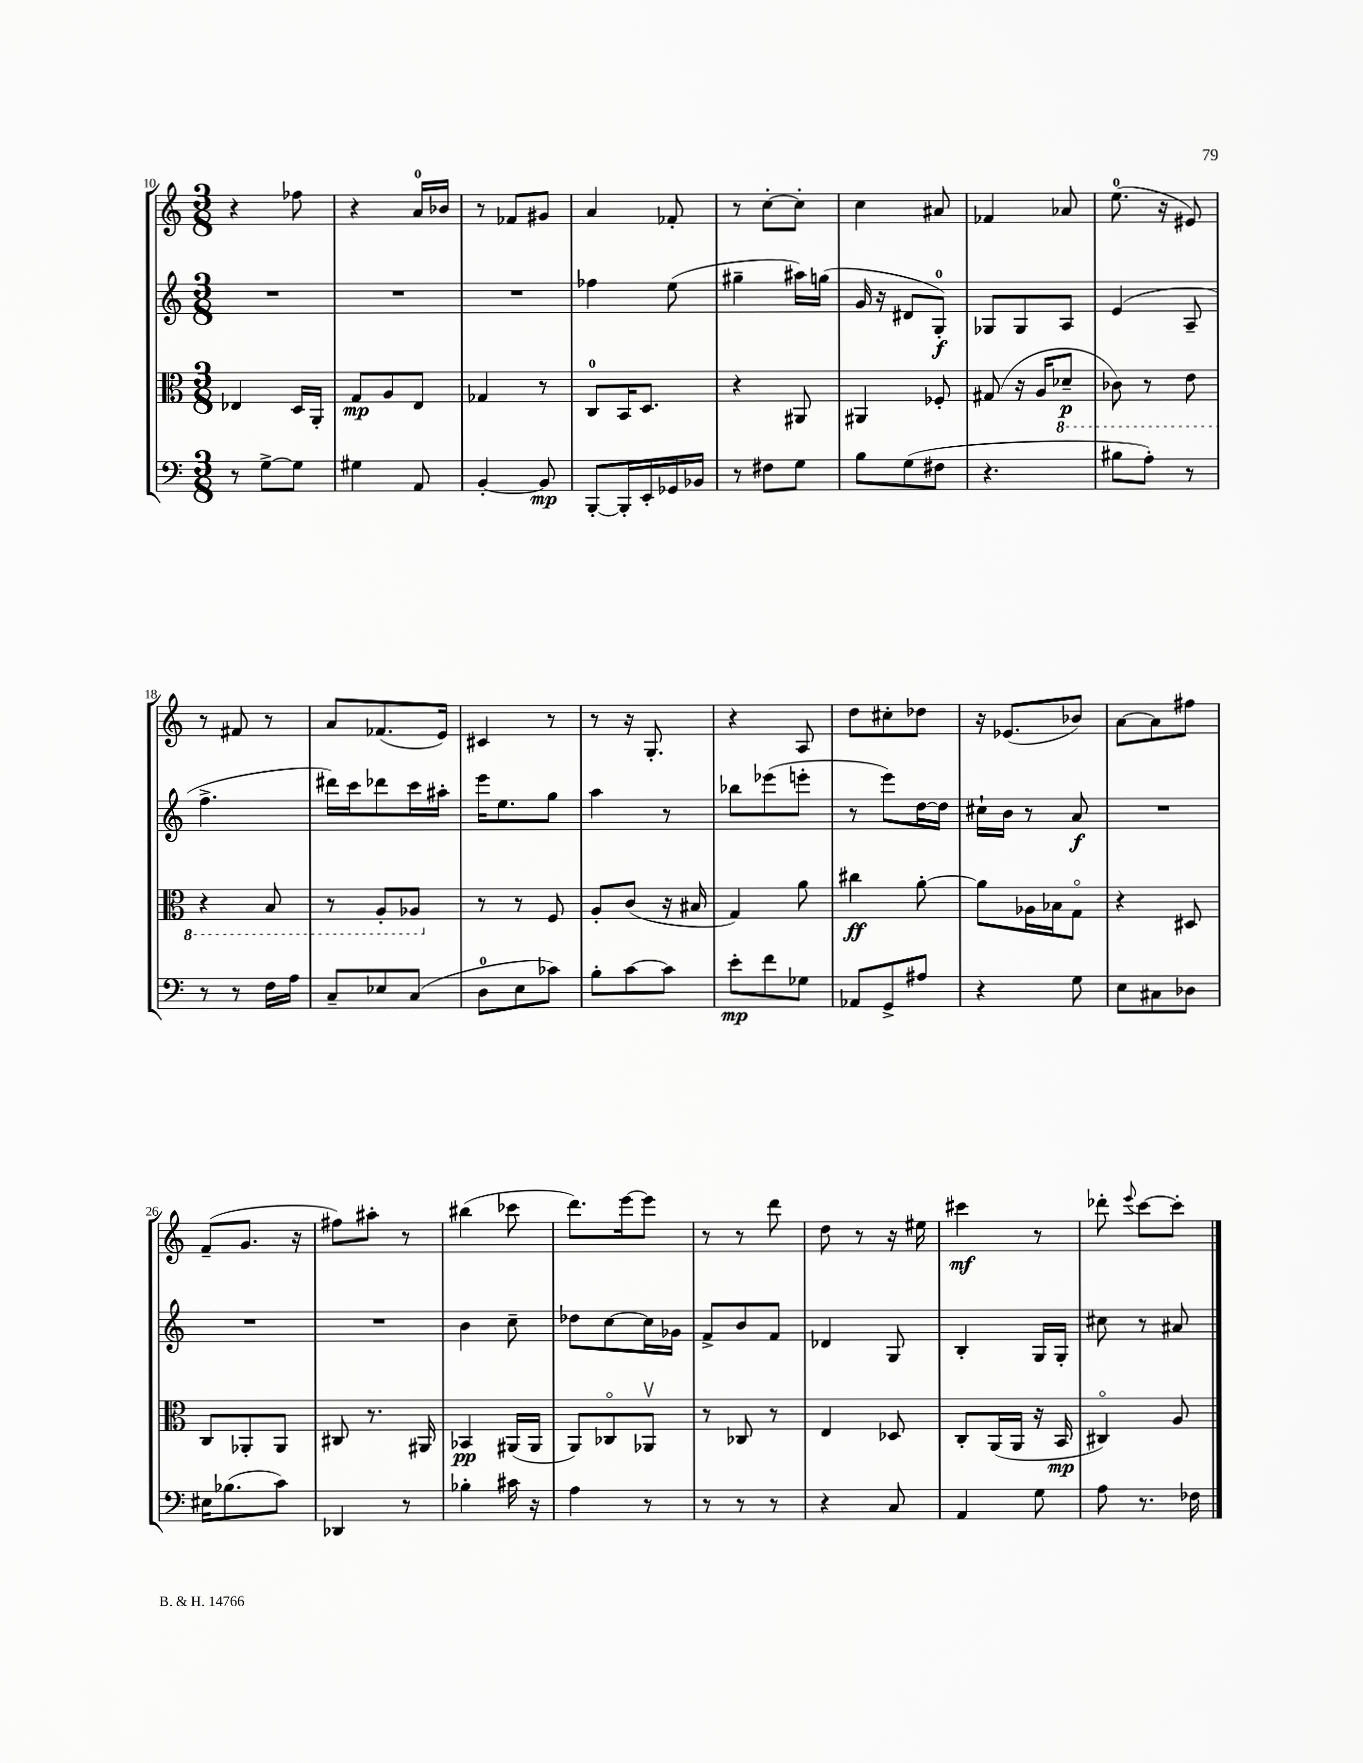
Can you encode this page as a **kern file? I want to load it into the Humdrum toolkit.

**kern	**kern	**kern	**kern
*staff4	*staff3	*staff2	*staff1
*clefF4	*clefC3	*clefG2	*clefG2
*k[]	*k[]	*k[]	*k[]
*M3/8	*M3/8	*M3/8	*M3/8
8r	4E-	4.r	4r
[8G^	.	.	.
8G]	16D	.	8ff-
.	16AA'	.	.
=	=	=	=
4G#	8G	4.r	4r
.	8A	.	.
8AA	8E	.	16a
.	.	.	16b-
=	=	=	=
[4BB'	4G-	4.r	8r
.	.	.	8f-
8BB]	8r	.	8g#
=	=	=	=
[8BBB'	8C	4ff-	4a
16BBB']	16BB	.	.
16EE'	8.D	.	.
16GG-	.	(8ee	8f-'
16BB-	.	.	.
=	=	=	=
8r	4r	4gg#~	8r
8F#	.	.	[8cc'
8G	8AA#	16aa#)	8cc']
.	.	(16gg	.
=	=	=	=
8B	4AA#	16g	4cc
.	.	16r	.
(8G	.	8d#	.
8F#	8F-'	8G')	8a#
=	=	=	=
4.r	(8G#	8G-	4f-
.	16r	8G-	.
.	16A	.	.
.	8D-~	8A	8a-
=	=	=	=
8B#	8C-)	(4e	(8.ee
8A')	8r	.	.
.	.	.	16r
8r	8E	8A~	8e#)
=	=	=	=
8r	4r	4.ff^	8r
8r	.	.	8f#
16F	8BB	.	8r
16A	.	.	.
=	=	=	=
8C~	8r	16ddd#)	8a
.	.	16ccc	.
8E-	8AA'	8ddd-	(8.f-
(8C	8AA-	16ccc	.
.	.	16aa#'	16e)
=	=	=	=
8D	8r	16eee	4c#
.	.	8.ee	.
8E	8r	.	.
8c-)	8F	8gg	8r
=	=	=	=
8B'	8A'	4aa	8r
[8c	(8c	.	16r
.	.	.	8.G'
8c]	16r	8r	.
.	16B#	.	.
=	=	=	=
8e'	4G)	8bb-	4r
8f	.	(8eee-	.
8G-	8a	8eee'	8A
=	=	=	=
8AA-	4cc#	8r	8dd
8GG^	.	8eee)	8cc#'
8A#	[8a'	[16dd	8dd-
.	.	16dd]	.
=	=	=	=
4r	8a]	16cc#`	16r
.	.	16b	(8.e-
.	16A-	8r	.
.	16B-	.	.
8G	8Go	8a	8b-)
=	=	=	=
8E	4r	4.r	[8a
8C#	.	.	8a]
8D-	8D#	.	8ff#
=	=	=	=
16E#	8C	4.r	(8f~
(8.B-	.	.	.
.	8AA-'	.	8.g
8c)	8AA-	.	.
.	.	.	16r
=	=	=	=
4DD-	8C#	4.r	8ff#)
.	8.r	.	8aa#'
8r	.	.	8r
.	16AA#	.	.
=	=	=	=
4B-'	4BB-	4b	(4bb#
16c#	(16AA#	8cc~	8ccc-
16r	16AA#	.	.
=	=	=	=
4A	8AA)	8dd-	8.ddd)
.	8C-o	[8cc	.
.	.	.	[16eee
8r	8AA-v	16cc]	8eee]
.	.	16g-	.
=	=	=	=
8r	8r	8f^	8r
8r	8C-	8b	8r
8r	8r	8f	8ddd
=	=	=	=
4r	4E	4d-	8dd
.	.	.	8r
8C	8D-	8G	16r
.	.	.	16ee#
=	=	=	=
4AA	8C'	4B'	4ccc#
.	(16AA	.	.
.	16AA	.	.
8G	16r	16G	8r
.	16BB	16G'	.
=	=	=	=
8A	4C#o)	8cc#	8ddd-'
.	.	.	8qqeee
8.r	.	8r	[8ccc
.	8A	8a#	8ccc']
16F-	.	.	.
==	==	==	==
*-	*-	*-	*-
